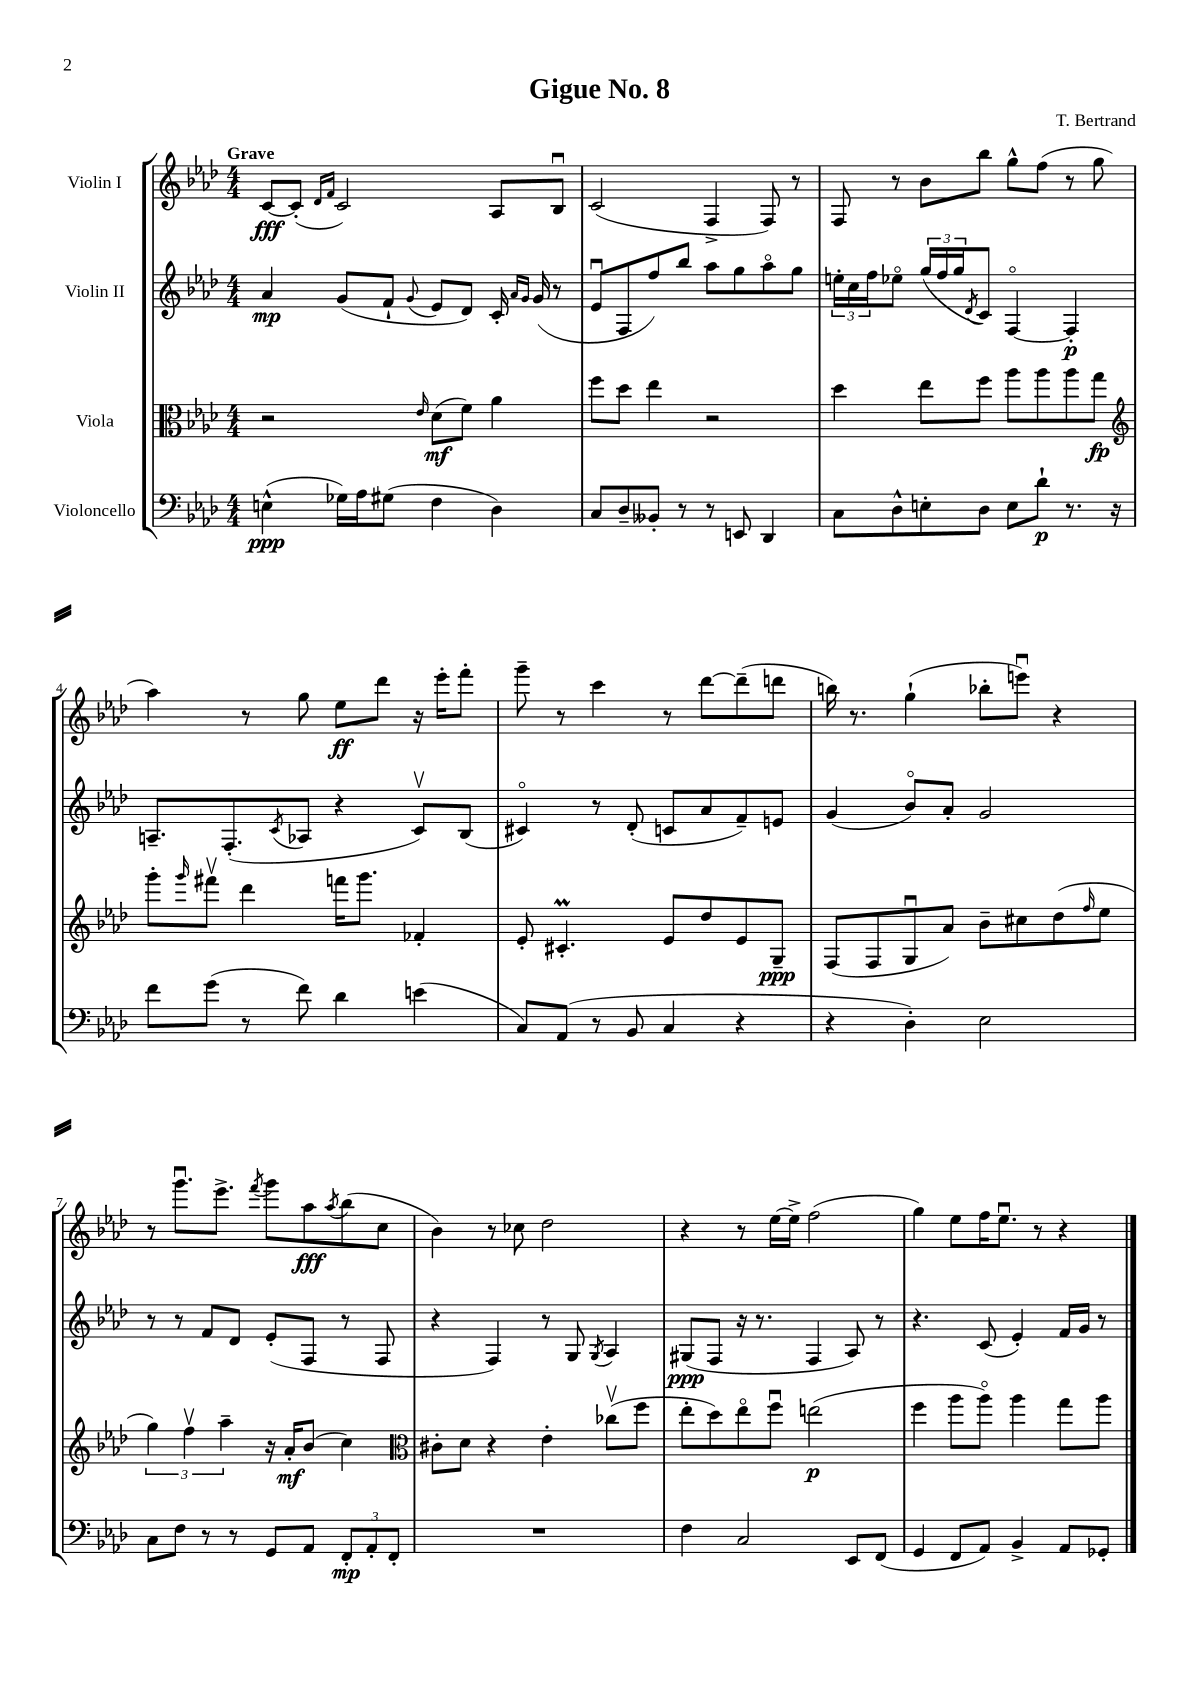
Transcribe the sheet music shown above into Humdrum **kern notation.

**kern	**kern	**kern	**kern
*staff4	*staff3	*staff2	*staff1
*clefF4	*clefC3	*clefG2	*clefG2
*k[b-e-a-d-]	*k[b-e-a-d-]	*k[b-e-a-d-]	*k[b-e-a-d-]
*M4/4	*M4/4	*M4/4	*M4/4
(4E^^	2r	4a-	[8c
.	.	.	(8c']
.	.	.	16qqd-
.	.	.	16qqf
16G-)	.	(8g	2c)
16A-	.	.	.
(8G#	.	8f`	.
.	16qqe-	8qqg	.
4F	(8d-	8e-	.
.	8f)	8d-)	.
4D-)	4a-	16c'	8A-
.	.	16qqa-	.
.	.	16qqg	.
.	.	(16g	.
.	.	8r	8B-u
=	=	=	=
8C	8ff	8e-u	(2c
8D-~	8dd-	8F	.
8BB--'	4ee-	8ff)	.
8r	.	8bb-	.
8r	2r	8aa-	4F^
8EE	.	8gg	.
4DD-	.	8aa-o	8F)
.	.	8gg	8r
=	=	=	=
8C	4dd-	24ee'	8F
.	.	24cc	.
.	.	24ff	.
8D-^^	.	8ee-o	8r
8E'	8ee-	(24gg	8b-
.	.	24ff	.
.	.	24gg	.
.	.	8qd-	.
8D-	8ff	8c)	8bb-
8E	8aa-	[4Fo	8gg^^
8d-`	8aa-	.	(8ff
8.r	8aa-	4F']	8r
.	8gg	.	8gg
16r	.	.	.
=	=	=	=
*	*clefG2	*	*
8f	8ggg'	8.A~	4aa-)
.	16qqggg	.	.
(8g	8fff#v	.	.
.	.	(8.F'	.
8r	4ddd-	.	8r
.	.	8qc	.
8f)	.	8A-	8gg
4d-	16fff	4r	8ee-
.	8.ggg	.	.
.	.	.	8ddd-
(4e	4f-'	8cv)	16r
.	.	.	16eee-'
.	.	(8B-	8fff'
=	=	=	=
8C)	8e-'	4c#o)	8ggg~
(8AA-	4.c#'	.	8r
8r	.	8r	4ccc
8BB-	.	(8d-'	.
4C	8e-	8c	8r
.	8dd-	8a-	[8ddd-
4r	8e-	8f~)	(8ddd-~]
.	8G~	8e	8ddd
=	=	=	=
4r	(8F	(4g	16bb)
.	.	.	8.r
.	8F	.	.
4D-')	8Gu	8b-o)	(4gg`
.	8a-)	8a-'	.
2E-	8b-~	2g	8bb-'
.	8cc#	.	8eeeu)
.	(8dd-	.	4r
.	16qqff	.	.
.	8ee-	.	.
=	=	=	=
8C	6gg)	8r	8r
8F	.	8r	8.gggu
.	6ffv	.	.
8r	.	8f	.
.	.	.	8.eee-^
.	6aa-~	.	.
8r	.	8d-	.
.	.	.	8qfff
8GG	16r	(8e-'	8ggg
.	16a-'	.	.
8AA-	(8b-	8F	8aa-
.	.	.	8qaa-
12FF'	4cc)	8r	(8bb-
12AA-'	.	.	.
.	.	8F	8cc
12FF'	.	.	.
=	=	=	=
*	*clefC3	*	*
1r	8c#'	4r	4b-)
.	8d-	.	.
.	4r	4F)	8r
.	.	.	8cc-
.	4e-'	8r	2dd-
.	.	8G	.
.	.	8qG	.
.	(8cc-v	4A-	.
.	8ff	.	.
=	=	=	=
4F	8ee-'	(8G#	4r
.	8dd-)	8F	.
2C	8ee-o	16r	8r
.	.	8.r	.
.	8ffu	.	[16ee-
.	.	.	16ee-^]
.	(2ee	4F	(2ff
8EE-	.	8A-)	.
(8FF	.	8r	.
=	=	=	=
4GG	4ff	4.r	4gg)
8FF	8aa-	.	8ee-
8AA-)	8aa-o)	(8c	16ff
.	.	.	8.ee-u
4BB-^	4aa-	4e-')	.
.	.	.	8r
8AA-	8gg	16f	4r
.	.	16g	.
8GG-'	8aa-	8r	.
==	==	==	==
*-	*-	*-	*-
